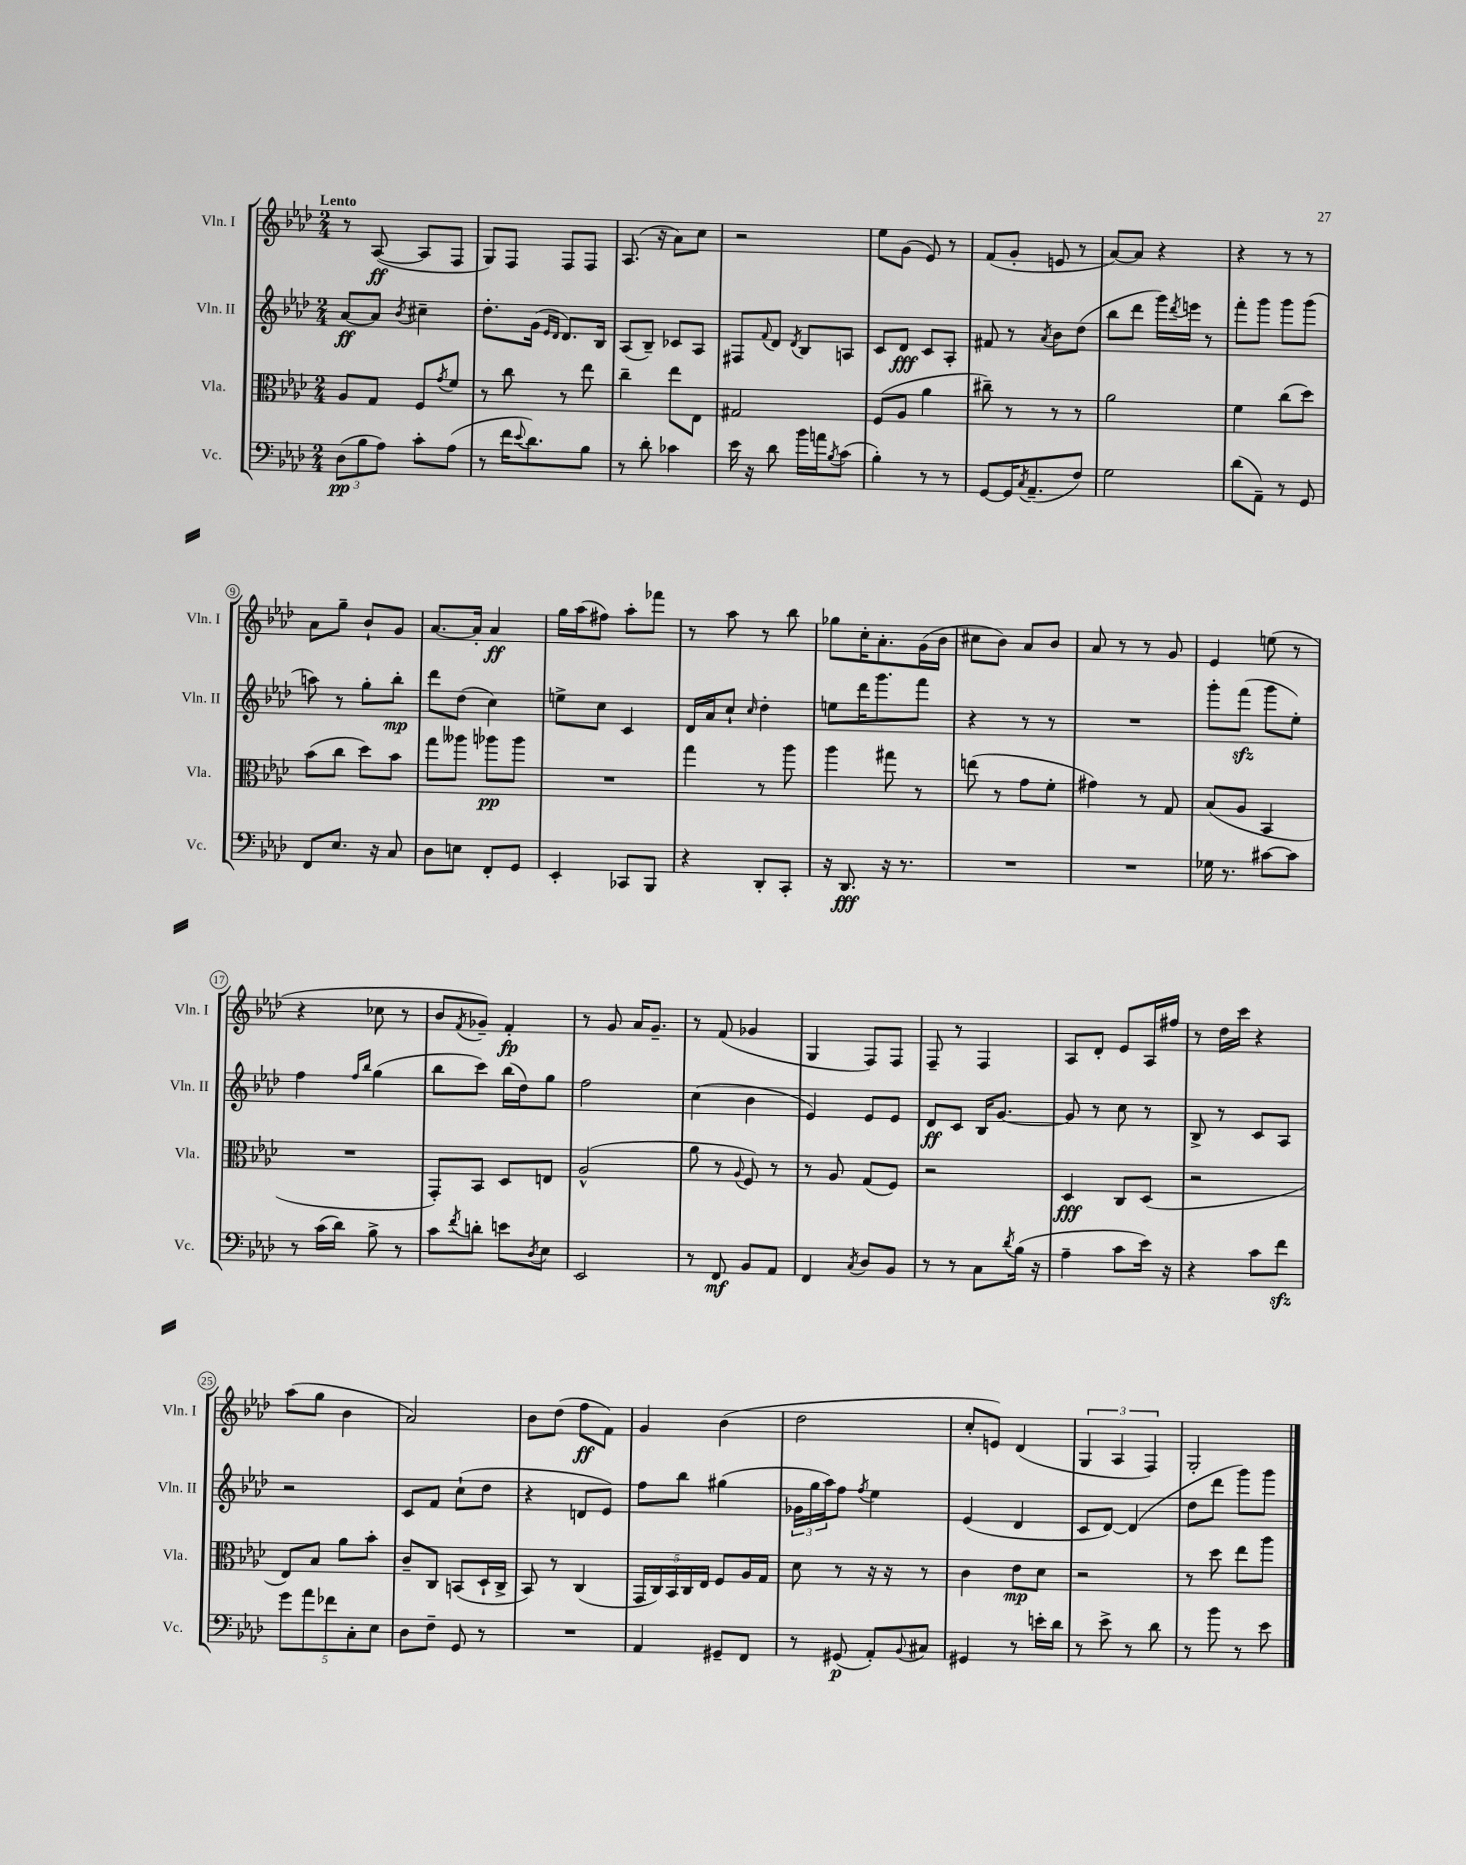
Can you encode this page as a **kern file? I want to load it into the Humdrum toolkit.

**kern	**kern	**kern	**kern
*staff4	*staff3	*staff2	*staff1
*clefF4	*clefC3	*clefG2	*clefG2
*k[b-e-a-d-]	*k[b-e-a-d-]	*k[b-e-a-d-]	*k[b-e-a-d-]
*M2/4	*M2/4	*M2/4	*M2/4
(12D-\L	8A-/L	[8a-/L	8r
12B-\	.	.	.
.	8G/J	8a-/]J	([8A-/
12A-\J)	.	.	.
.	.	8qb-/	.
8c'\L	8F/L	4cc#~\	8A-/]L
.	8qg/	.	.
(8A-\J	8f/J	.	8F/J
=	=	=	=
8r	8r	8.dd-'\L	8G/L)
16f\LK	8cc\	.	8F/J
8qqe-/	.	.	.
8.d-\)	.	(16g\Jk	.
.	.	16qqe-/LL	.
.	.	16qqd-/JJ	.
.	8r	8.d-/L)	8F/L
8B-\J	8ee-\	.	8F/J
.	.	16B-/Jk	.
=	=	=	=
8r	4cc~\	(8A-/L	(8.A-/
8d-'\	.	8B-~/J)	.
.	.	.	16r
4c-\	8ee-\L	8c-/L	8a-\L)
.	8E-\J	8A-/J	8cc\J
=	=	=	=
16e-\	2G#/	8F#/L	2r
16r	.	.	.
.	.	8qqf/	.
8d-\	.	8d-/J	.
.	.	8qd-/	.
16b-\LL	.	8B-/L	.
16a\J	.	.	.
8qB-/	.	.	.
(8c\J	.	8A/J	.
=	=	=	=
4B-'\)	(8F/L	8c/L	8ee-\L
.	8A-/J	8d-/J	(8g\J
8r	4a-\	8c/L	8e-/)
8r	.	8A-'/J	8r
=	=	=	=
[8GG/L	8cc#~\)	8f#/	(8f/L
16GG/]K	8r	8r	8g'/J
8qC/	.	.	.
(8.AA-~/	.	.	.
.	.	8qa-/	.
.	8r	8b-\L	8e/
8F/J)	8r	(8dd-\J	8r
=	=	=	=
2G\	2a-\	8bb-\L	[8a-/L)
.	.	8ddd-\J	8a-/]J
.	.	16ggg\LL)	4r
.	.	8qddd-/	.
.	.	16eee\JJ	.
.	.	8r	.
=	=	=	=
(8d-\L	4f\	8fff'\L	4r
8AA-~\J)	.	8ggg\J	.
8r	(8cc\L	8ggg\L	8r
8GG/	8dd-\J)	(8ggg\J	8r
=	=	=	=
8FF/L	(8b-\L	8aa\)	8a-\L
8.E-/J	8cc\J	8r	8gg~\J
.	8dd-\L)	8gg'\L	8b-`/L
16r	.	.	.
8C/	8b-\J	8bb-'\J	8g/J
=	=	=	=
8D-\L	8gg\L	8ddd-\L	[8.a-/L
8E\J	8aa--\J	(8dd-\J	.
.	.	.	16a-'/]Jk
8FF'/L	8aa-\L	4cc\)	4a-/
8GG/J	8aa-\J	.	.
=	=	=	=
4EE-'/	2r	8ee^\L	16gg\LL
.	.	.	(16aa-\J
.	.	8cc\J	8ff#\J)
8CC-/L	.	4c/	8aa-'\L
8BBB-/J	.	.	8fff-\J
=	=	=	=
4r	4gg\	16d-/LL	8r
.	.	16a-/J	.
.	.	8cc`/J	8aa-\
.	.	16qqcc/	.
8DD-'/L	8r	4dd-'\	8r
8CC'/J	8aa-\	.	8bb-\
=	=	=	=
16r	4aa-\	8ee\L	8gg-\L
8.DD-/	.	.	.
.	.	16ddd-\K	16cc'\K
.	.	8.ggg\	8.a-'\
16r	8gg#\	.	.
8.r	.	.	.
.	8r	8fff\J	(16g\L
.	.	.	16b-\JJ
=	=	=	=
2r	(8ee\	4r	8cc#\L
.	8r	.	8b-\J)
.	8g\L	8r	8a-/L
.	8f'\J	8r	8b-/J
=	=	=	=
2r	4g#\)	2r	8a-/
.	.	.	8r
.	8r	.	8r
.	8G/	.	8g/
=	=	=	=
16G-\	(8B-/L	8ggg'\L	4e-/
8.r	.	.	.
.	8A-/J	(8fff\J	.
[8c#\L	4BB-/	8ggg\L	(8ee\
8c#\]J	.	8ee-'\J)	8r
=	=	=	=
8r	2r	4ff\	4r
(16c\LL	.	.	.
16d-\JJ)	.	.	.
.	.	16qqff/LL	.
.	.	16qqbb-/JJ	.
8B-^\	.	(4gg\	8cc-\
8r	.	.	8r
=	=	=	=
8c\L	8GG'/L)	8bb-\L	8b-/L
8qf/	.	.	8qf/
8d'\J	8BB-/J	8ccc\J)	8g-~/J)
8e\L	8D-/L	(16bb-\LL	4f'/
.	.	16dd-\J)	.
8qD-/	.	.	.
8E-\J	8E/J	8gg\J	.
=	=	=	=
2EE-/	(2A-^^/	2ff\	8r
.	.	.	8g/
.	.	.	16a-/LK
.	.	.	8.g~/J
=	=	=	=
8r	8a-\	(4cc\	8r
8FF/	8r	.	(8f/
.	8qqA-/	.	.
8BB-/L	8F/)	4b-\	4g-/
8AA-/J	8r	.	.
=	=	=	=
4FF/	8r	4e-/)	4G/
.	8A-/	.	.
8qC/	.	.	.
8D-/L	(8G/L	8e-/L	8F/L)
8BB-/J	8F/J)	8e-/J	8F/J
=	=	=	=
8r	2r	8d-/L	8F~/
8r	.	8c/J	8r
8C\L	.	16B-/LK	4F/
.	.	[8.g/J	.
8qd-/	.	.	.
(16B-\Jk	.	.	.
16r	.	.	.
=	=	=	=
4A-~\	4D-/	8g/]	8A-/L
.	.	8r	8d-'/J
8c\L	8C/L	8cc\	8e-/L
16e-\Jk)	(8D-/J	8r	16A-/L
16r	.	.	16ff#/JJ
=	=	=	=
4r	2r	8B-^/	8r
.	.	8r	16dd-\LL
.	.	.	16ccc\JJ
8c\L	.	8c/L	4r
8f\J	.	8A-/J	.
=	=	=	=
10g\L	8E-/L)	2r	(8aa-\L
10a-\	.	.	.
.	8B-/J	.	8gg\J
10f-\	.	.	.
.	8a-\L	.	4b-\
10C'\	.	.	.
.	8b-'\J	.	.
10E-\J	.	.	.
=	=	=	=
8D-\L	8c~/L	8c/L	2a-/)
8F~\J	8C/J	8f/J	.
8GG/	(8BB/L	(8cc`\L	.
8r	16D-`/L	8dd-\J	.
.	16C^/JJ	.	.
=	=	=	=
2r	8BB-/)	4r	8b-\L
.	8r	.	(8dd-\J
.	(4C/	8d/L	8ff\L
.	.	8e-/J)	8f\J)
=	=	=	=
4AA-/	20GG/LL	8ff\L	4g/
.	20C/)	.	.
.	20BB-/	.	.
.	.	8bb-\J	.
.	20C/	.	.
.	20E-/JJ	.	.
8GG#~/L	8F/L	(4gg#\	(4b-\
8FF/J	16A-/L	.	.
.	16G/JJ	.	.
=	=	=	=
8r	8d-\	24g-\LL	2dd-\
.	.	24gg\	.
.	.	24aa-\J)	.
(8GG#/	8r	8ff\J	.
.	.	8qff/	.
8AA-'/L)	16r	4ee-\	.
.	16r	.	.
8qqBB-/	.	.	.
8C#/J	8r	.	.
=	=	=	=
4GG#/	4c\	(4e-/	8cc'/L
.	.	.	8e/J)
8r	8e-\L	4d-/	(4d-/
16e'\LL	8d-\J	.	.
16d-\JJ	.	.	.
=	=	=	=
8r	2r	8c/L	6G/
8e-^\	.	[8d-/J)	.
.	.	.	6A-/
8r	.	(4d-/]	.
.	.	.	6F/)
8d-\	.	.	.
=	=	=	=
8r	8r	8dd-\L	2G'/
8b-\	8dd-\	8ddd-\J	.
8r	8ee-\L	8ggg\L)	.
8e-\	8aa-\J	8ggg\J	.
==	==	==	==
*-	*-	*-	*-
